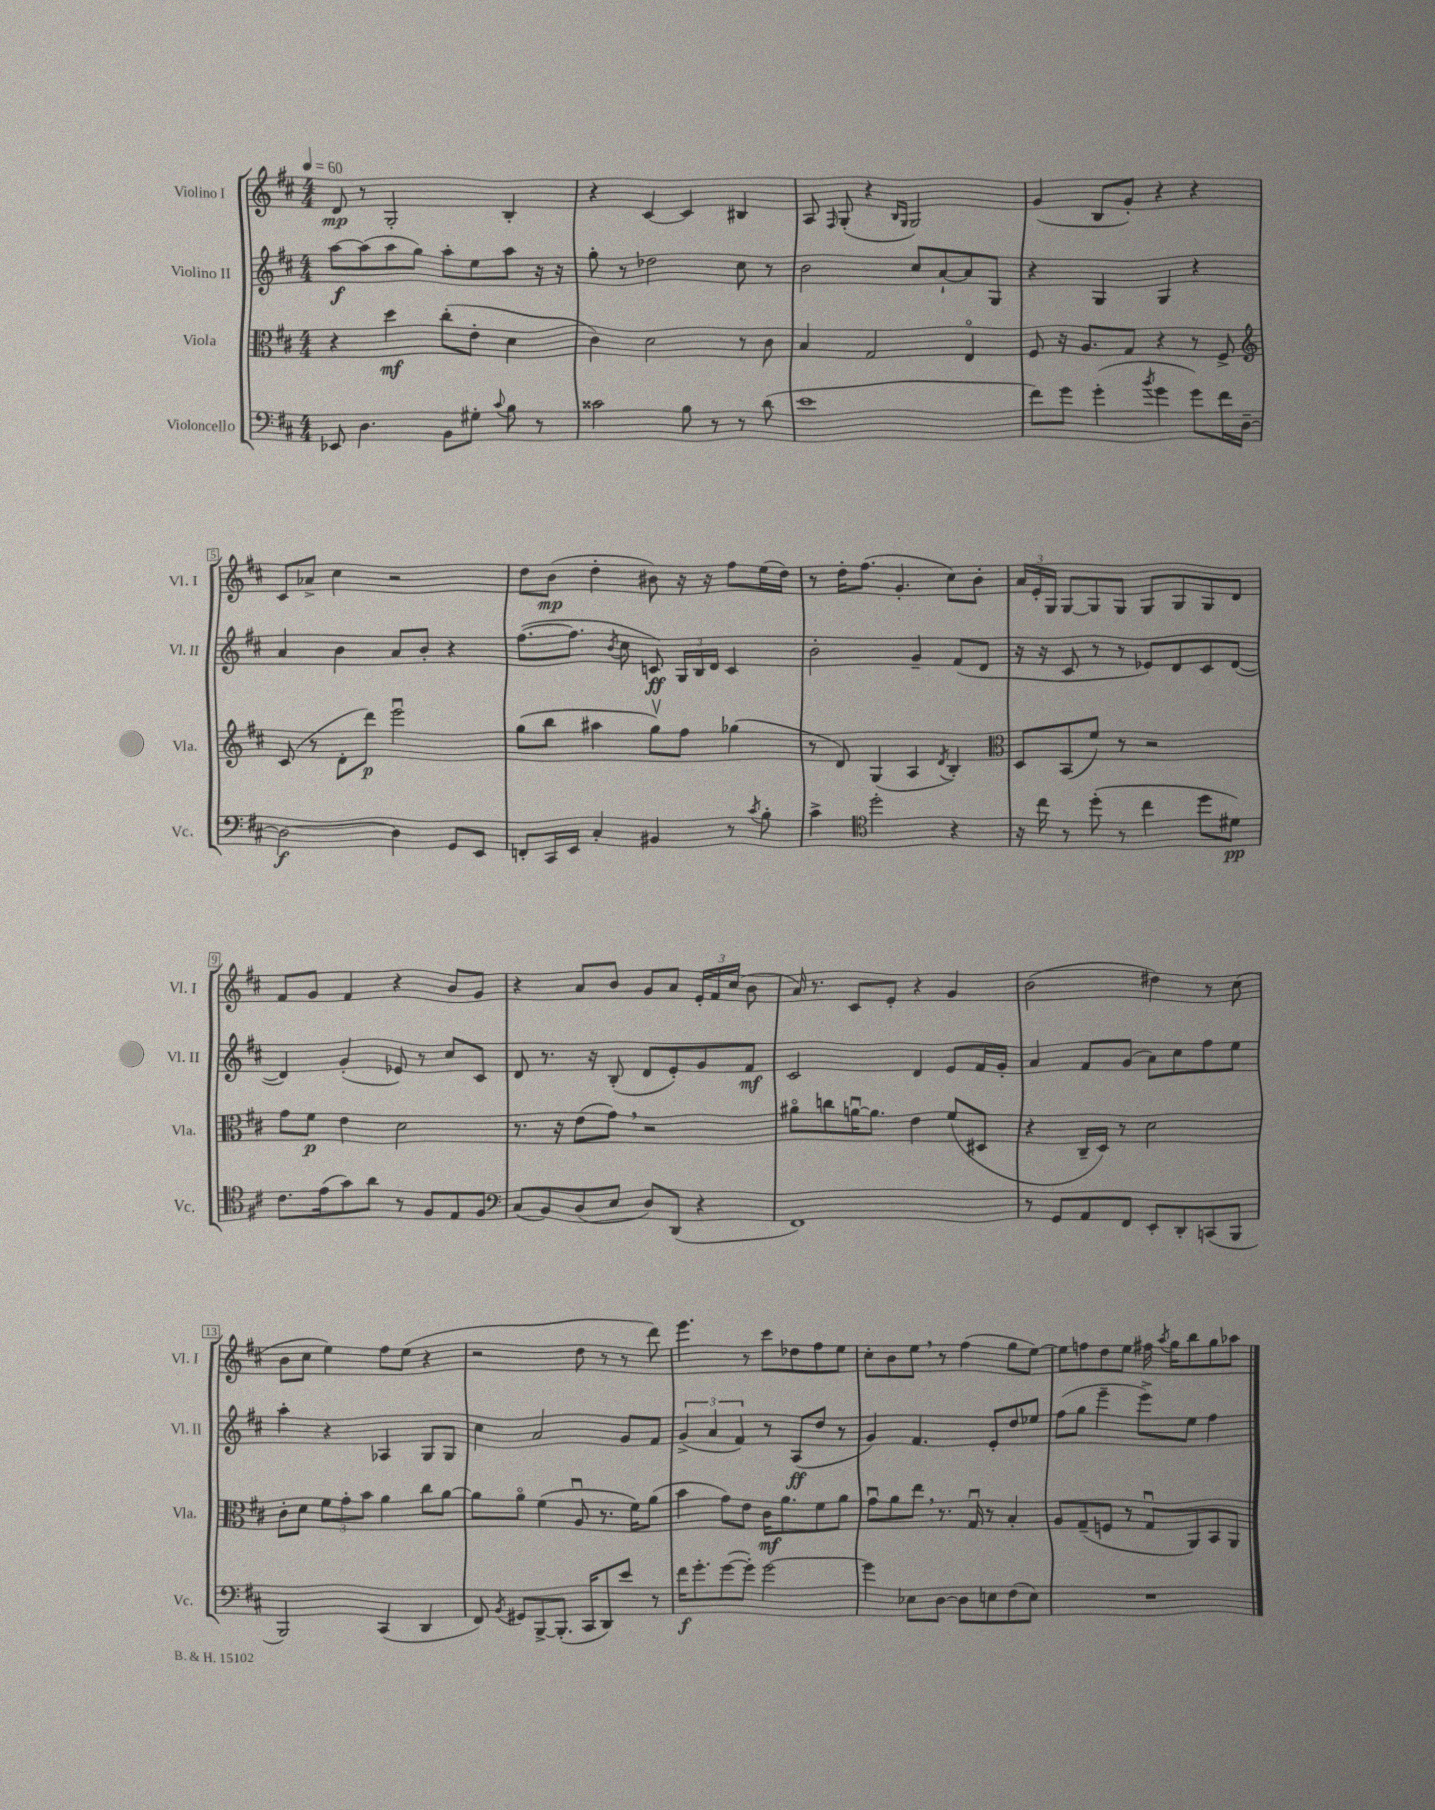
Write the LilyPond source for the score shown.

<<
\new StaffGroup <<
\new Staff = "s0" \with { instrumentName = "Violino I" shortInstrumentName = "Vl. I" } {
    \clef treble \key d \major \numericTimeSignature \time 4/4 \tempo 4 = 60
    \autoBeamOff d'8\mp r8 g2-. b4-. |
    r4 cis'4~ cis'4 bis4 |
    a8 \grace { fis16 } g8-.( r4 \grace { b16[ g16] } g2) |
    g'4( b8[ g'8]-.) r4 r4 |
    cis'8[ aes'8]-> cis''4 r2 |
    d''8[ b'8]\mp( d''4-. bis'8) r16 r16 fis''8[ e''16( d''16]) |
    r8 d''16[-. fis''8.]( g'4.-. cis''8[) b'8]-. |
    \tuplet 3/2 { a'16[ e'16-. g16] } g8[~ g8 g8] g8[ g8 g8 d'8] |
    fis'8[ g'8] fis'4 r4 b'8[ g'8] |
    r4 a'8[ b'8] g'8[ a'8] \tuplet 3/2 { e'16[-. fis'16 cis''16]( } b'8 |
    a'16) r8. cis'8[ e'8]-. r4 g'4 |
    b'2( dis''4) r8 cis''8( |
    b'8[ cis''8] e''4) fis''8[ e''8]( r4 |
    r2 d''8 r8 r8 d'''8) |
    e'''4. r8 cis'''8[ des''8 fis''8 e''8] |
    cis''8[-. b'8 e''8] \breathe r8 fis''4( g''8[ e''8]~) |
    e''8[ f''8 d''8 e''8] fis''16 \acciaccatura { a''8 } g''16[ b''8 g''8 aes''8] \bar "|." |
}
\new Staff = "s1" \with { instrumentName = "Violino II" shortInstrumentName = "Vl. II" } {
    \clef treble \key d \major \numericTimeSignature \time 4/4
    \autoBeamOff a''8[~\f a''8( a''8 g''8]) a''8[-. e''8 a''8] r16 r16 |
    g''8-. r8 des''2 cis''8 r8 |
    b'2 cis''8[ a'8~-! a'8 g8] |
    r4 g4 g4 r4 |
    a'4 b'4 a'8[ b'8]-. r4 |
    fis''8.[~( fis''8.] \acciaccatura { b'8 } cis''8 c'8\ff) \tuplet 3/2 { g16[ b16 d'16] } c'4 |
    b'2-. g'4-- fis'8[( d'8] |
    r16 r16 cis'8 r8 r8 ees'8[) d'8 cis'8 d'8]~( |
    d'4) g'4-.( ees'8) r8 cis''8[ cis'8] |
    d'8 r8. r16 b8-.( d'8[ e'8-.) g'8 fis'8]\mf |
    cis'2 d'4 e'8[ fis'16 g'16]-. |
    a'4 fis'8[ g'8]( a'8[) cis''8 fis''8 e''8] |
    a''4-. r4 aes4 g8[ g8] |
    cis''4 a'2 g'8[ fis'8] |
    \tuplet 3/2 { g'4->( a'4 fis'4) } r8 a8[\ff( d''8] r8 |
    g'4) fis'4. e'8[-. d''8 ees''8] |
    fis''8[( g''8] e'''4-- e'''8[->) e''8] fis''4 \bar "|." |
}
\new Staff = "s2" \with { instrumentName = "Viola" shortInstrumentName = "Vla." } {
    \clef alto \key d \major \numericTimeSignature \time 4/4
    \autoBeamOff r4 d''4\mf cis''8[-.( e'8]-. d'4 |
    cis'4) d'2 r8 cis'8 |
    b4 g2 e4\flageolet |
    fis8 r16 a8.[ g8] r4 r8 fis8-> |
    \clef treble cis'8( r8 d'8[-. d'''8]\p) e'''2\downbow |
    g''8[( b''8] ais''4 g''8[\upbow) fis''8] ges''4( |
    r8 d'8) g4( a4 \acciaccatura { d'8 } b4-.) |
    \clef alto d8[ b,8( fis'8]) r8 r2 |
    g'8[ fis'8]\p e'4 d'2 |
    r8. r16 e'8[( g'8]) \breathe r2 |
    ais'8[\flageolet c''8 a'16~\downbow a'8.] e'4 fis'8[( dis8] |
    r4 cis16[-- d16]) r8 d'2 |
    cis'8[-. d'8] \tuplet 3/2 { fis'8[ g'8-. b'8] } a'4 cis''8[ a'8]~ |
    a'8[ a'8]\flageolet fis'4( a8\downbow r8. fis'16[) a'8]( |
    b'4 g'8[) e'8] cis'16[\mf a'8. fis'8 a'8] |
    g'8[\downbow a'8 e''8] \breathe r8. g16\downbow r8 b4-. |
    a8[ g8--( f8] r8 g8[\downbow a,8) b,8 a,8] \bar "|." |
}
\new Staff = "s3" \with { instrumentName = "Violoncello" shortInstrumentName = "Vc." } {
    \clef bass \key d \major \numericTimeSignature \time 4/4
    \autoBeamOff ees,8 d4. b,8[ gis8]-. \appoggiatura { cis'8 } b8 r8 |
    cisis'2 b8 r8 r8 d'8( |
    e'1 |
    fis'8[) g'8] g'4-.( \acciaccatura { b'8 } g'4 g'8[) fis'16 d16]~-- |
    d2~\f d4 g,8[ e,8] |
    f,8[-. cis,16 e,16] cis4-. bis,4 r8 \acciaccatura { cis'8 } b8-. |
    cis'4-> \clef tenor d''2-. r4 |
    r16 cis''16 r8 d''8-.( r8 cis''4 d''8[ dis'8]\pp) |
    cis'8.[ e'16( g'8) a'8] r8 fis8[ e8 fis8] |
    \clef bass cis8[( b,8) d8( e8] d8[) d,8]( r4 |
    fis,1) |
    r8 g,8[ a,8 fis,8] e,8[-. d,8-. c,8( b,,8] |
    b,,2) cis,4( d,4 |
    fis,8) \acciaccatura { b,8 } gis,8[ b,,8~-> b,,8.]-.( cis,16[ d,8) e'8] r8 |
    fis'16[\f g'8.-. g'8~( g'8]-.) g'2~ |
    g'4 ees8[ d8]~ d8[ e8 fis8( e8]) |
    R1 \bar "|." |
}
>>
>>
\layout { \context { \Score \override BarNumber.stencil = #(make-stencil-boxer 0.1 0.3 ly:text-interface::print) } }
